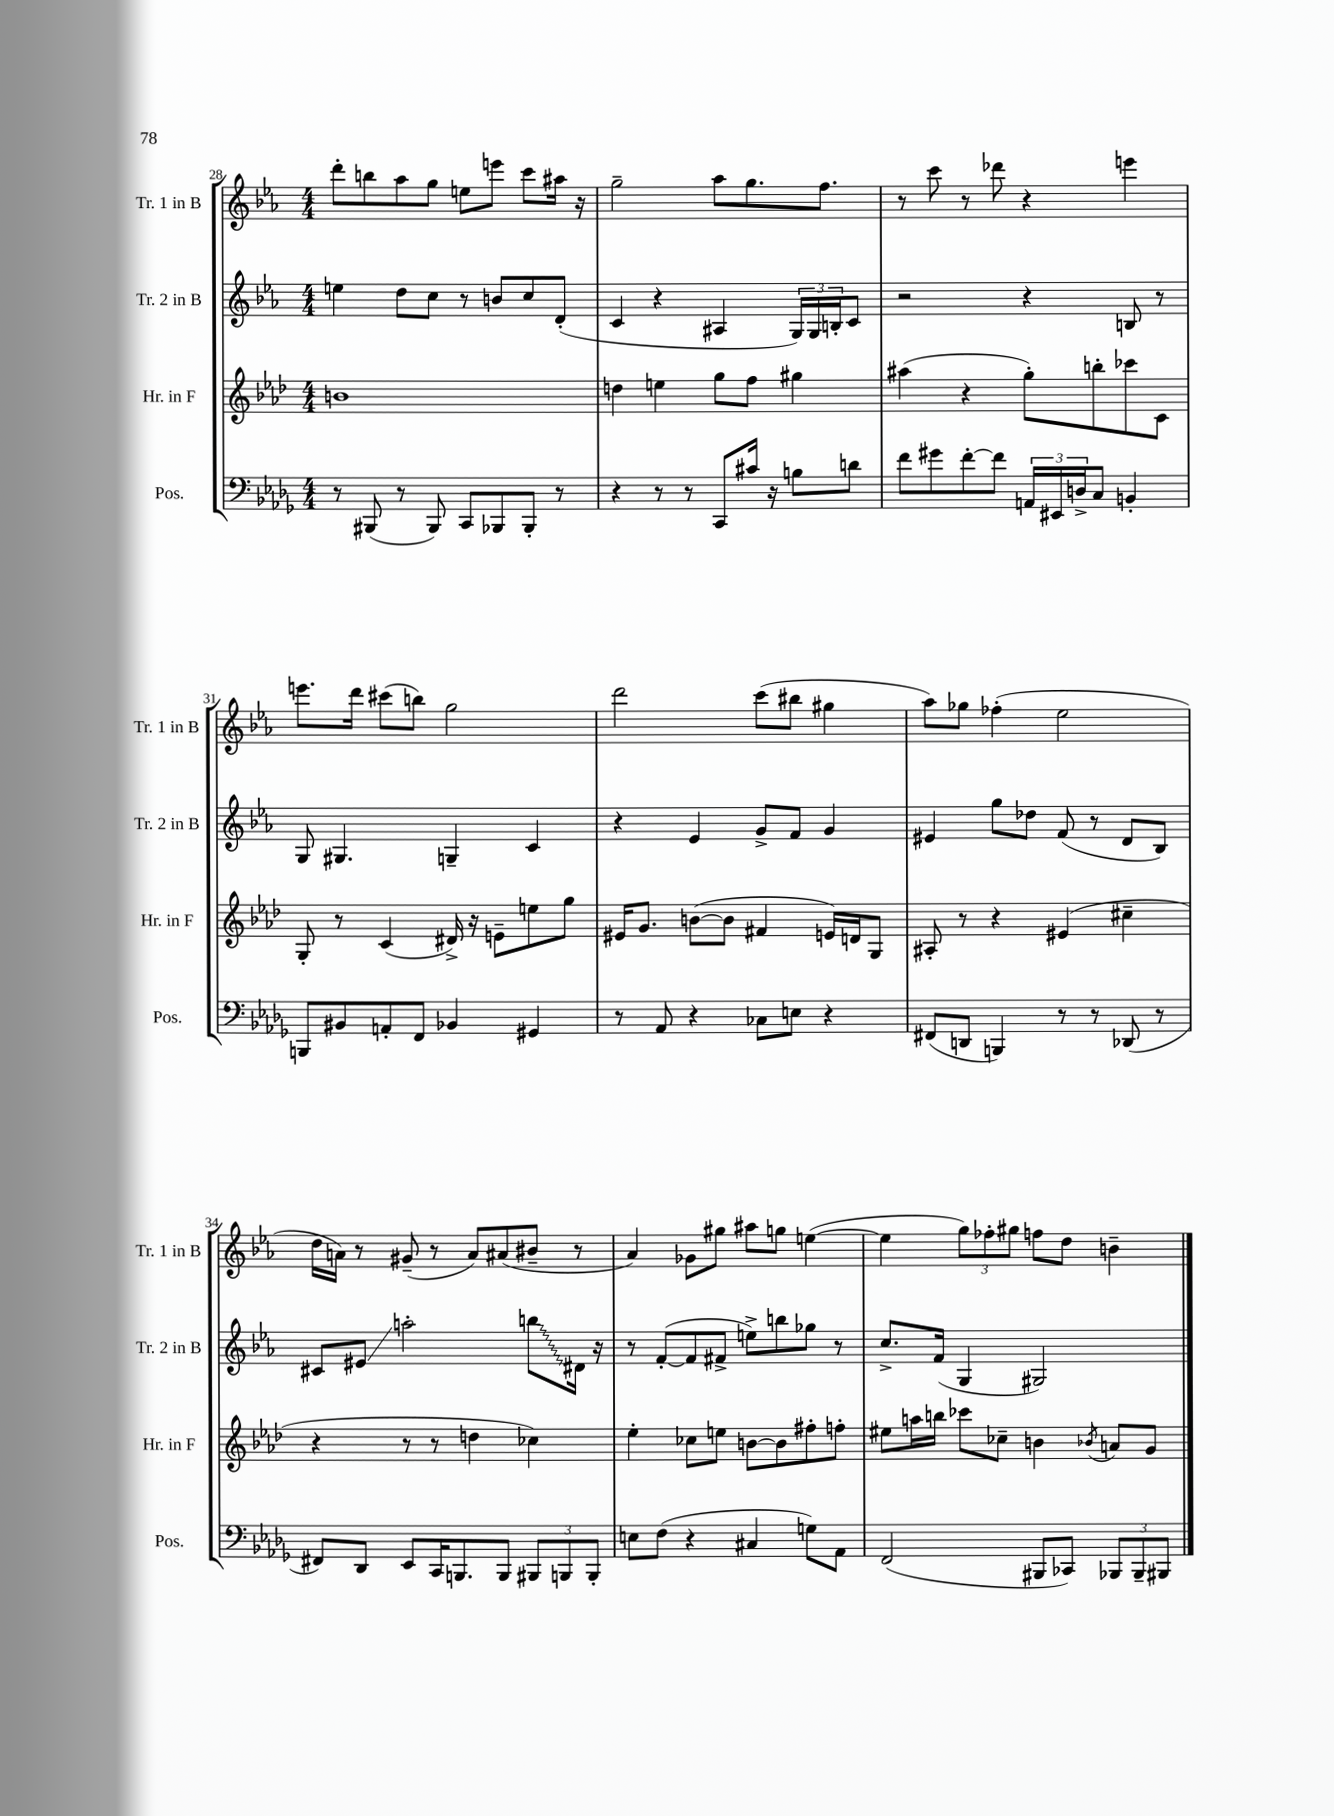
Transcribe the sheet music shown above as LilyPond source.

<<
\new StaffGroup <<
\new Staff = "s0" \with { instrumentName = "Tr. 1 in B" shortInstrumentName = "Tr. 1 in B" } {
    \clef treble \key ees \major \numericTimeSignature \time 4/4
    d'''8-. b''8 aes''8 g''8 e''8 e'''8 c'''8 ais''16 r16 |
    g''2-- aes''8 g''8. f''8. |
    r8 c'''8 r8 des'''8 r4 e'''4 |
    e'''8. d'''16 cis'''8( b''8) g''2 |
    d'''2 c'''8( bis''8 gis''4 |
    aes''8) ges''8 fes''4-.( ees''2 |
    d''16 a'16) r8 gis'8--( r8 a'8) ais'8( bis'8-- r8 |
    aes'4) ges'8 gis''8 ais''8 g''8 e''4~( |
    e''4 \tuplet 3/2 { g''8) fes''8-. gis''8 } f''8 d''8 b'4-- \bar "|." |
}
\new Staff = "s1" \with { instrumentName = "Tr. 2 in B" shortInstrumentName = "Tr. 2 in B" } {
    \clef treble \key ees \major \numericTimeSignature \time 4/4
    e''4 d''8 c''8 r8 b'8 c''8 d'8-.( |
    c'4 r4 ais4 \tuplet 3/2 { g16) g16 b16-. } c'8 |
    r2 r4 b8 r8 |
    g8 gis4. g4-- c'4 |
    r4 ees'4 g'8-> f'8 g'4 |
    eis'4 g''8 des''8 f'8( r8 d'8 bes8) |
    cis'8 eis'8\glissando a''2-. \once \override Glissando.style = #'zigzag b''8\glissando dis'16 r16 |
    r8 f'8~-.( f'8 fis'8-> e''8->) b''8 ges''8 r8 |
    c''8.-> f'16( g4 gis2) \bar "|." |
}
\new Staff = "s2" \with { instrumentName = "Hr. in F" shortInstrumentName = "Hr. in F" } {
    \clef treble \key aes \major \numericTimeSignature \time 4/4
    b'1 |
    d''4 e''4 g''8 f''8 gis''4 |
    ais''4( r4 g''8-.) b''8-. ces'''8 c'8 |
    g8-. r8 c'4( dis'16->) r16 e'8-- e''8 g''8 |
    eis'16 g'8. b'8~( b'8 fis'4 e'16) d'16 g8 |
    ais8-. r8 r4 eis'4( cis''4-- |
    r4 r8 r8 d''4 ces''4) |
    ees''4-. ces''8 e''8 b'8~ b'8 fis''8-. f''8-. |
    eis''8 a''16 b''16 ces'''8 ces''8-- b'4 \acciaccatura { bes'8 } a'8 g'8 \bar "|." |
}
\new Staff = "s3" \with { instrumentName = "Pos." shortInstrumentName = "Pos." } {
    \clef bass \key des \major \numericTimeSignature \time 4/4
    r8 bis,,8( r8 bis,,8) c,8 bes,,8 bes,,8-. r8 |
    r4 r8 r8 c,8 cis'16 r16 b8 d'8 |
    f'8 gis'8 f'8~-. f'8 \tuplet 3/2 { a,16 eis,16 d16-> } c8 b,4-. |
    b,,8 bis,8 a,8-. f,8 bes,4 gis,4 |
    r8 aes,8 r4 ces8 e8 r4 |
    fis,8( d,8 b,,4) r8 r8 des,8( r8 |
    fis,8) des,8 ees,8 c,16 b,,8. b,,8 \tuplet 3/2 { bis,,8 b,,8 b,,8-. } |
    e8 f8( r4 cis4 g8) aes,8 |
    f,2( bis,,8 ces,8) \tuplet 3/2 { bes,,8 bes,,8-- bis,,8 } \bar "|." |
}
>>
>>
\layout { \context { \Score currentBarNumber = #28 } }
